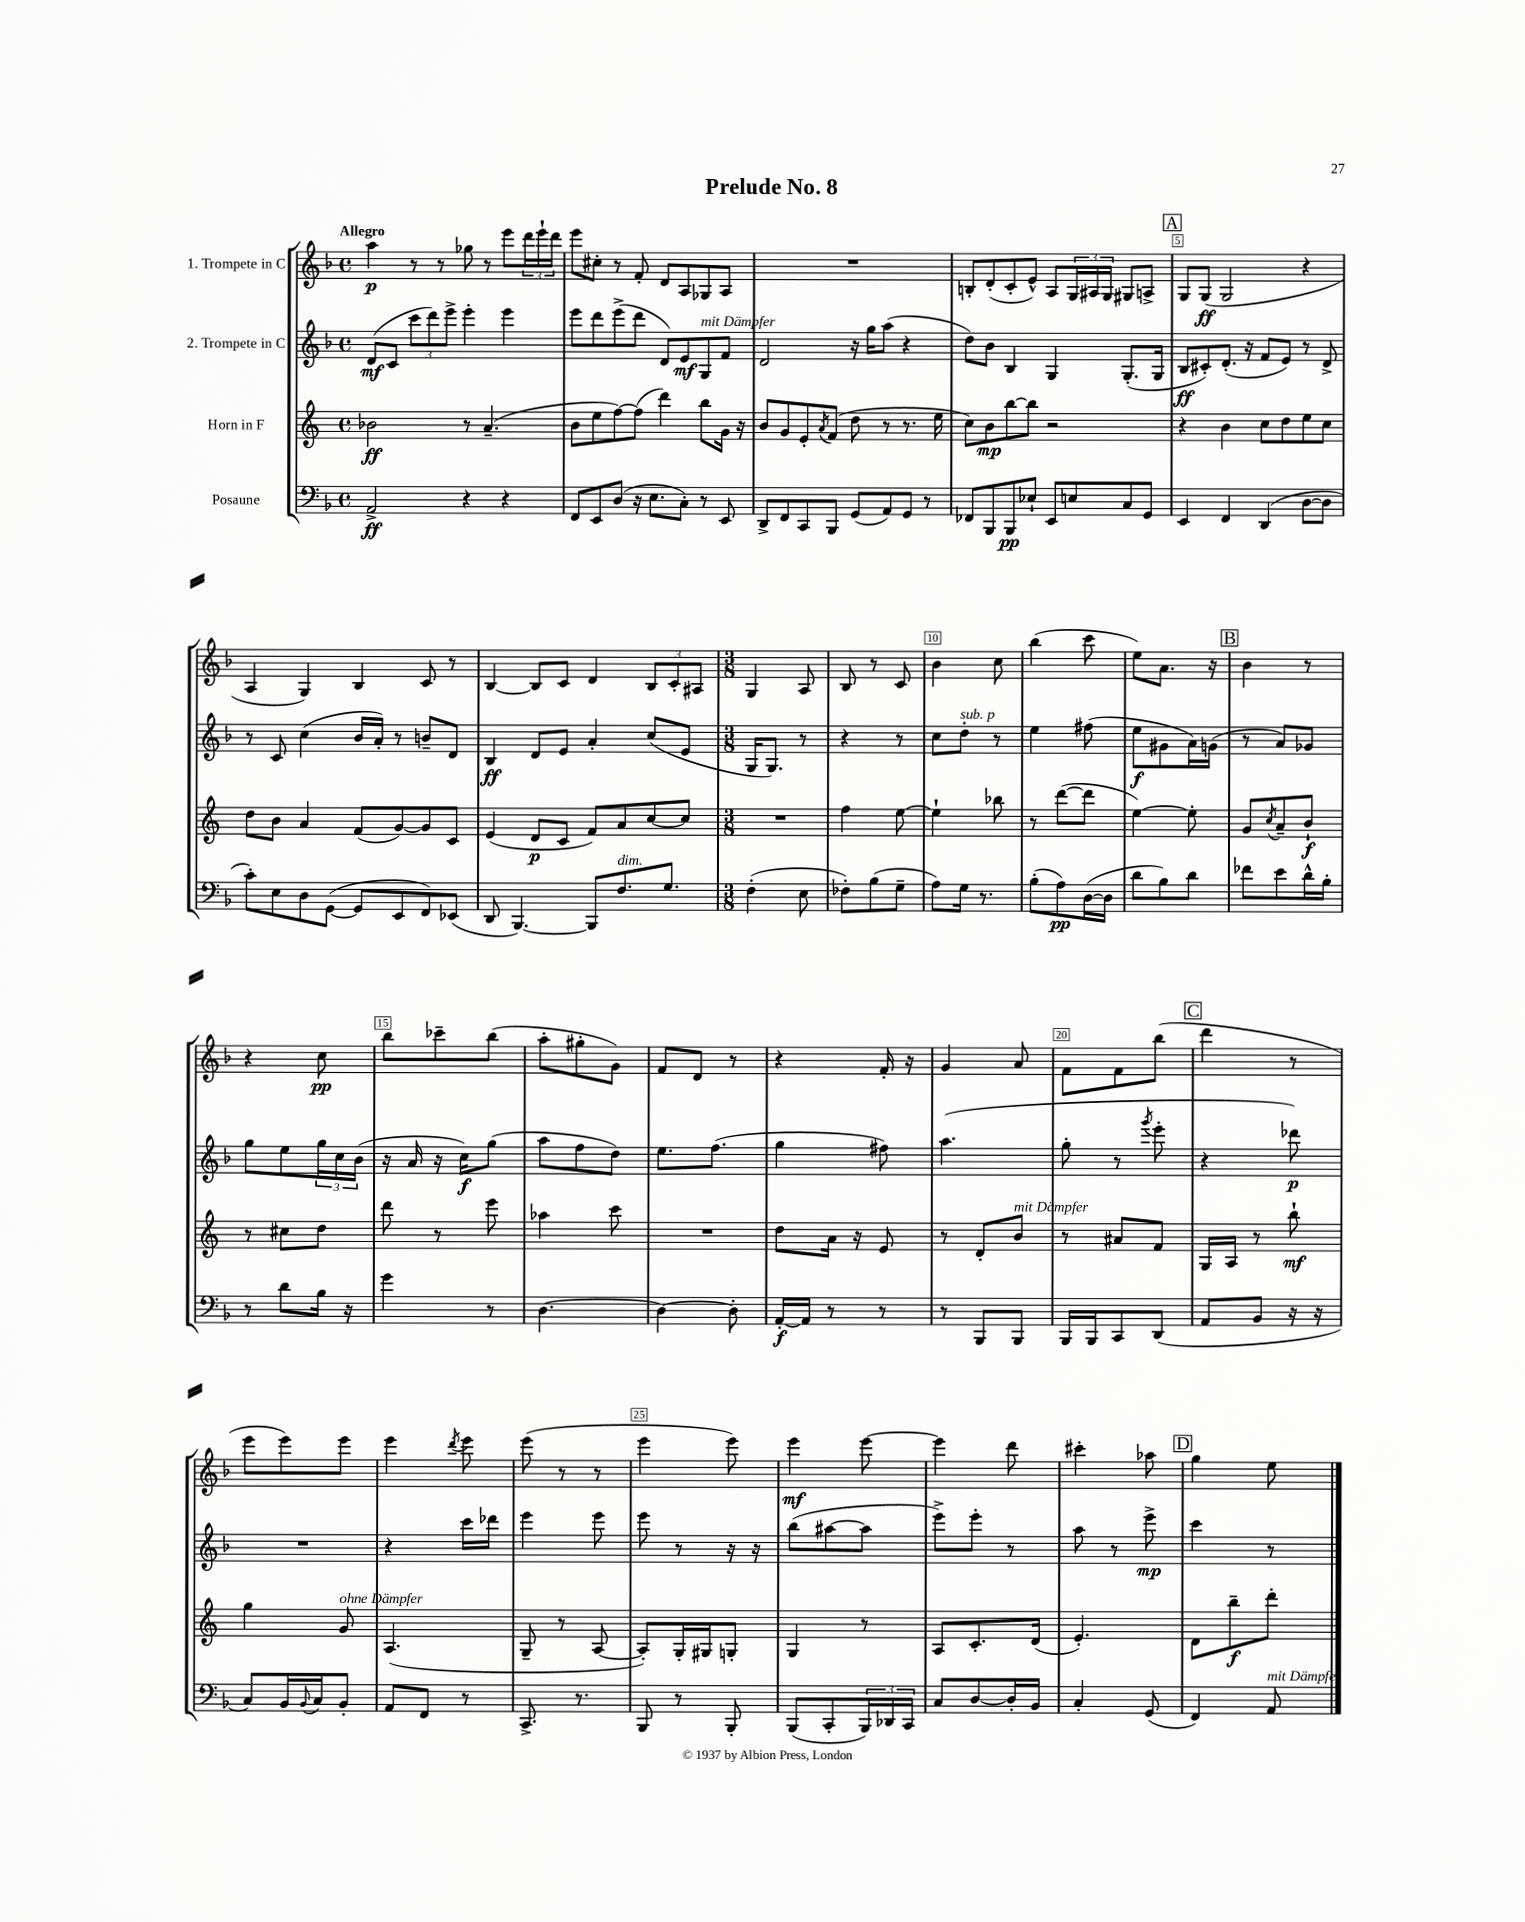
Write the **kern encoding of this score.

**kern	**kern	**kern	**kern
*staff4	*staff3	*staff2	*staff1
*clefF4	*clefG2	*clefG2	*clefG2
*k[b-]	*k[]	*k[b-]	*k[b-]
*M4/4	*M4/4	*M4/4	*M4/4
*met(c)	*met(c)	*met(c)	*met(c)
2AA^/	2b-\	(8d/L	4aa\
.	.	8c/J	.
.	.	12ccc\L	8r
.	.	12ddd\)	.
.	.	.	8r
.	.	12eee^\J	.
4r	8r	4eee'\	8gg-\
.	(4.a~/	.	8r
4r	.	4eee\	8eee\L
.	.	.	24ddd\L
.	.	.	24eee`\
.	.	.	24ddd\JJ
=	=	=	=
8FF/L	8b\L	8eee\L	8eee\L
8EE/	8ee\	8ddd\	8cc#'\J
(8D/J	[8ff\)	(8eee^\	8r
16r	(8ff\]J	8ddd\J	8f'/
8.E\L	.	.	.
.	4ddd\)	8d/L)	8d/L
8C'\J)	.	8e/	8A/
8r	8bb\L	8G/	8G-/
8EE/	16g\Jk	8f/J	8A/J
.	16r	.	.
=	=	=	=
8DD^/L	8b/L	2d/	1r
8FF/	8g/	.	.
8CC/	8e'/	.	.
.	8qa/	.	.
8BBB-/J	(8f/J	.	.
(8GG/L	8dd\	16r	.
.	.	16gg\LK	.
8AA/)	8r	(8aa\J	.
8GG/J	8.r	4r	.
8r	.	.	.
.	16ee\	.	.
=	=	=	=
8FF-/L	8cc\L)	8dd\L)	8B'/L
8BBB-/	8b\	8b-\J	(8d'/
8BBB-/	[8bb\	4B-/	8c'/
8E-`/J	8bb\]J	.	8e^^/J)
8EE/L	2r	4G/	8A/L
8E/	.	.	24G/L
.	.	.	24A#/
.	.	.	24G/JJ
8C/	.	(8.G'/L	8G#/L
8GG/J	.	.	8A^/J
.	.	16G/Jk	.
=	=	=	=
4EE/	4r	8B-/L	8G/L
.	.	8c#'/)	(8G/J
4FF/	4b\	(8.d'/J	2G/
.	.	16r	.
(4DD/	8cc\L	8f/L	.
.	8dd\	8e/J)	.
[8D\L	8ee\	8r	4r
8D\]J	8cc\J	8d^/	.
=	=	=	=
8c'\L)	8dd\L	8r	4A/
8E\	8b\J	8c/	.
8D\	4a/	(4cc\	4G/)
([8GG\J	.	.	.
8GG/]L	(8f/L	16b-/LL	4B-/
.	.	16a'/JJ)	.
8EE/	[8g/)	8r	.
8FF/)	8g/]	8b~/L	8c/
(8EE-/J	8c/J	8d/J	8r
=	=	=	=
8DD/	(4e/	4B-/	[4B-/
[4.BBB-/)	.	.	.
.	8d/L	8d/L	8B-/]L
.	8c/J	8e/J	8c/J
8BBB-/]L	8f/L)	4a'/	4d/
8.F/	8a/	.	.
.	[8cc/	(8cc/L	12B-/L
8.G/J	.	.	.
.	.	.	12c'/
.	8cc/]J	8e/J	.
.	.	.	12A#/J
=	=	=	=
*M3/8	*M3/8	*M3/8	*M3/8
(4F'\	4.r	16G/LK	4G/
.	.	8.G/J)	.
8E\	.	8r	8A/
=	=	=	=
8F-'\L)	4ff\	4r	8B-/
(8B-\	.	.	8r
8G~\J	[8ee\	8r	8c/
=	=	=	=
8A\L)	4ee`\]	8cc\L	4b-\
16G\Jk	.	8dd'\J	.
8.r	.	.	.
.	8bb-\	8r	8cc\
=	=	=	=
(8B-'\L	8r	4ee\	(4bb-\
8A\)	([8ddd\L	.	.
([16D\L	8ddd\]J	(8ff#\	8ccc\
16D\]JJ	.	.	.
=	=	=	=
8d\L	[4ee\)	8ee\L	8ee\L)
8B-\)	.	8g#\	8.a\J
8d\J	8ee'\]	16a\L)	.
.	.	(16g\JJ	16r
=	=	=	=
8f-\L	8g/L	8r	4b-\
.	8qcc/	.	.
8e\	8a~/	8a/L)	.
16d^^\L	8b`/J	8g-/J	8r
16B-'\JJ	.	.	.
=	=	=	=
8r	8r	8gg\L	4r
8d\L	8cc#\L	8ee\	.
16B-\Jk	8dd\J	24gg\L	8cc\
.	.	24cc\	.
16r	.	.	.
.	.	(24b-\JJ	.
=	=	=	=
4g\	8ddd\	16r	8bb-\L
.	.	16a/	.
.	8r	16r	8ccc-~\
.	.	16cc\LK)	.
8r	8eee\	(8gg\J	(8bb-\J
=	=	=	=
[4.D\	4aa-\	8aa\L	8aa'\L
.	.	8ff\	8gg#'\
.	8ccc\	8dd\J)	8g\J)
=	=	=	=
4D\_	4.r	8.ee\L	8f/L
.	.	.	8d/J
.	.	(8.ff\J	.
8D'\]	.	.	8r
=	=	=	=
[16AA'/LL	8dd\L	4gg\	4r
16AA/]JJ	.	.	.
8r	16a\Jk	.	.
.	16r	.	.
8r	8e/	8ff#\)	16f'/
.	.	.	16r
=	=	=	=
8r	8r	(4.aa\	4g/
8BBB-/L	8d'/L	.	.
8BBB-/J	8b/J	.	8a/
=	=	=	=
16BBB-/LL	8r	8gg'\	8f\L
16BBB-/J	.	.	.
8CC/	8a#/L	8r	8f\
.	.	8qggg/	.
(8DD/J	8f/J	8eee'\	(8bb-\J
=	=	=	=
8AA/L	16G/LL	4r	4ddd\
.	16A/JJ	.	.
8BB-/J	8r	.	.
16r	8bb`\	8ddd-\)	8r
16r	.	.	.
=	=	=	=
8C/L)	4gg\	4.r	8eee\L
16BB-/L	.	.	8eee\)
8qqBB-/	.	.	.
16C/J	.	.	.
8BB-'/J	8g/	.	8eee\J
=	=	=	=
8AA/L	(4.A/	4r	4eee\
8FF/J	.	.	.
.	.	.	8qddd/
8r	.	16ccc\LL	8eee\
.	.	16ddd-\JJ	.
=	=	=	=
8.CC^/	8G~/	4eee\	(8eee\
.	8r	.	8r
8.r	.	.	.
.	[8A/	8eee\	8r
=	=	=	=
8BBB-/	8A'/]L)	8eee\	4eee\
8r	16G'/L	8r	.
.	16G#/J	.	.
8BBB-'/	8G'/J	16r	8eee\)
.	.	16r	.
=	=	=	=
(8BBB-/L	4G/	(8bb-\L	4eee\
8CC'/	.	[8aa#\	.
24BBB-/L)	8r	8aa#\]J	[8eee\
24DD-/	.	.	.
24CC/JJ	.	.	.
=	=	=	=
8C/L	8A/L	8eee^\L)	4eee\]
[8D/	8.c'/	8eee'\J	.
16D'/]L	.	8r	8ddd\
16BB-/JJ	(16d/Jk	.	.
=	=	=	=
4C'/	4.e'/)	8aa\	4ccc#'\
.	.	8r	.
(8GG/	.	8eee^\	8aa-\
=	=	=	=
4FF/)	8d\L	4ccc\	4gg\
.	8bb~\	.	.
8AA/	8ddd'\J	8r	8ee\
==	==	==	==
*-	*-	*-	*-
